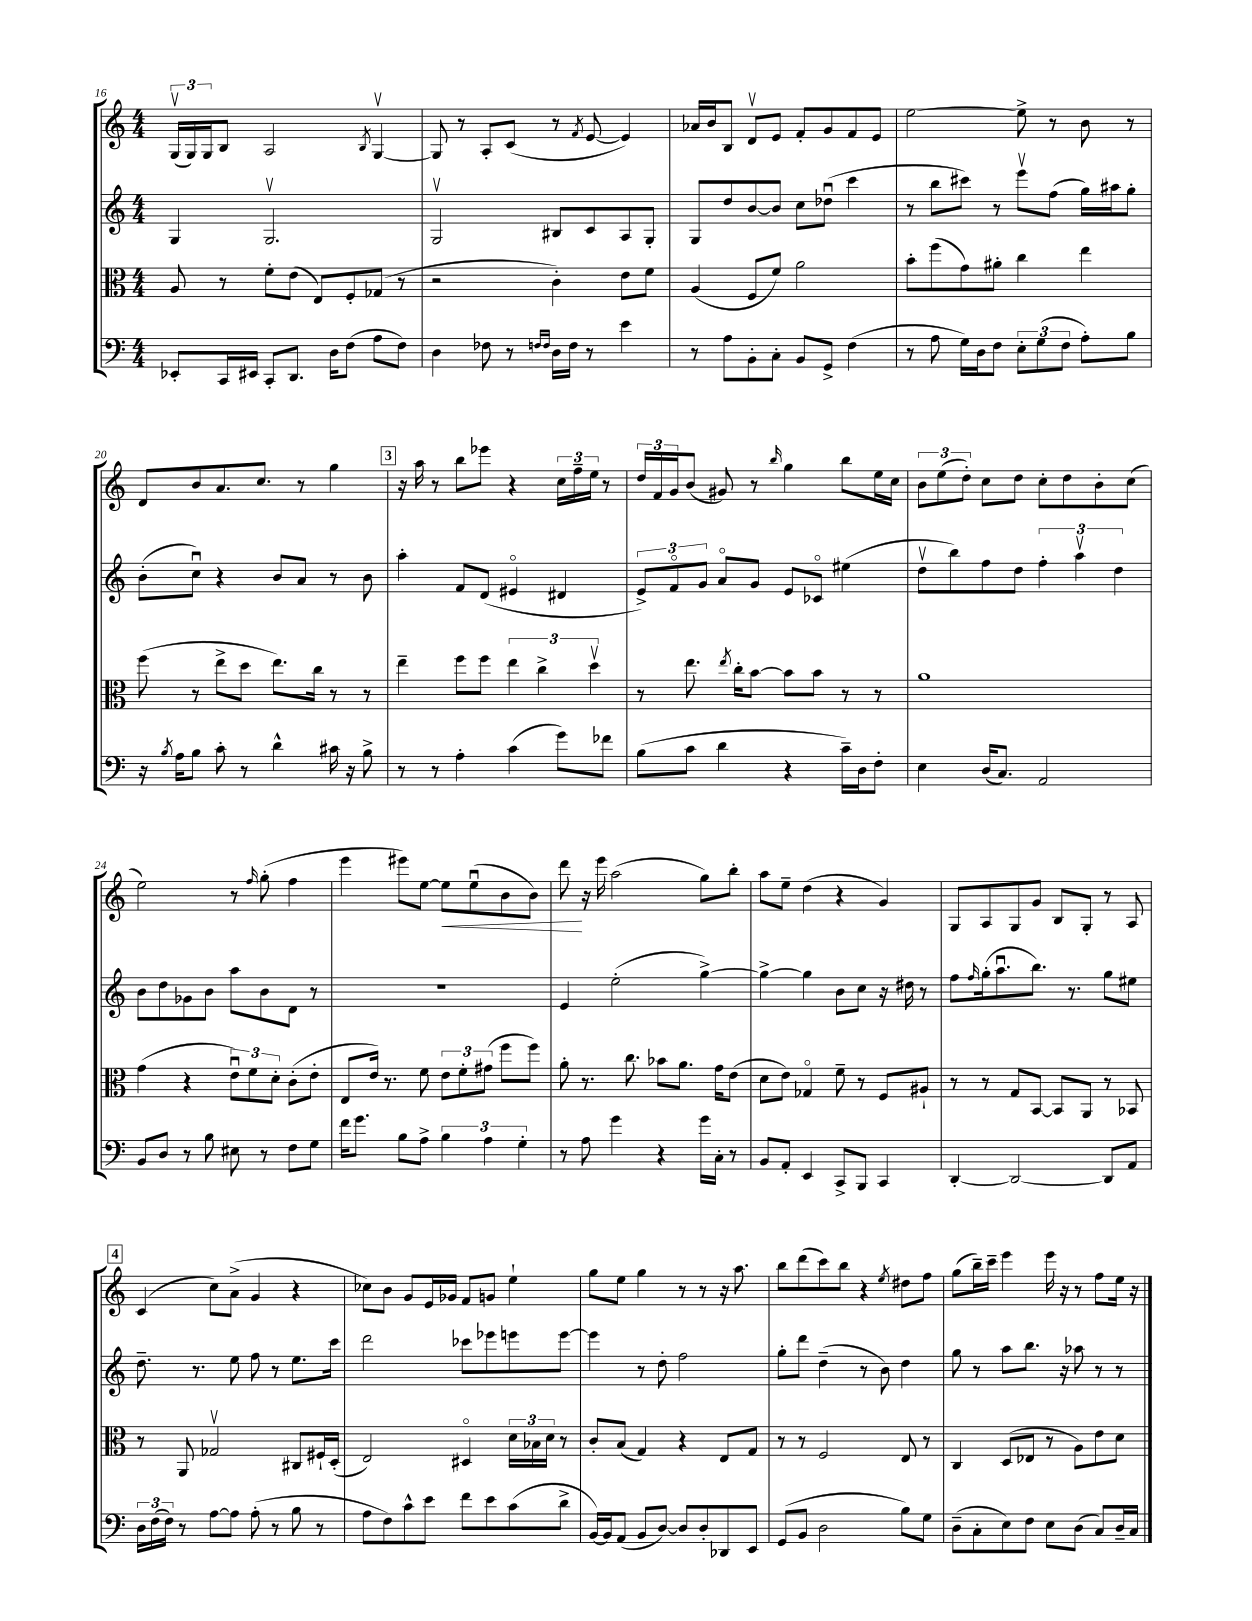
<<
\new StaffGroup <<
\new Staff = "s0" {
    \clef treble \key c \major \numericTimeSignature \time 4/4
    \tuplet 3/2 { g16\upbow( g16) g16 } b8 a2 \acciaccatura { b8 } g4~\upbow |
    g8 r8 a8-. c'8( r8 \acciaccatura { f'8 } e'8~ e'4) |
    aes'16 b'16 b8 d'8\upbow e'8 f'8-. g'8 f'8 e'8 |
    e''2~ e''8-> r8 b'8 r8 |
    d'8 b'8 a'8. c''8. r8 g''4 |
    \mark \markup { \box "3" } r16 a''16 r8 b''8 ees'''8 r4 \tuplet 3/2 { c''16 f''16-- e''16 } r8 |
    \tuplet 3/2 { d''16 f'16 g'16 } b'8( gis'8) r8 \grace { b''16 } g''4 b''8 e''16 c''16 |
    \tuplet 3/2 { b'8 e''8( d''8-.) } c''8 d''8 c''8-. d''8 b'8-. c''8( |
    e''2) r8 \grace { f''16 } g''8-.( f''4 |
    e'''4 eis'''8) e''8~ e''8\< e''8\downbow( b'8 b'8) |
    d'''8\! r16 e'''16 a''2( g''8) b''8-. |
    a''8 e''8-- d''4( r4 g'4) |
    g8 a8 g8 g'8 b8 g8-. r8 a8 |
    \mark \markup { \box "4" } c'4( c''8) a'8->( g'4 r4 |
    ces''8) b'8 g'8 e'16 ges'16 f'8 g'8 e''4-! |
    g''8 e''8 g''4 r8 r8 r16 a''8. |
    b''8 d'''8( c'''8) b''8 r4 \acciaccatura { e''8 } dis''8 f''8 |
    g''8( b''16--) c'''16-- e'''4 e'''16 r16 r8 f''8 e''16 r16 \bar "|." |
}
\new Staff = "s1" {
    \clef treble \key c \major \numericTimeSignature \time 4/4
    g4 g2.\upbow |
    g2\upbow bis8 c'8 a8 g8-. |
    g8 d''8 b'8~ b'8 c''8 des''8\downbow( c'''4 |
    r8 b''8 cis'''8) r8 e'''8\upbow f''8( g''16) ais''16 g''8-. |
    b'8-.( c''8\downbow) r4 b'8 a'8 r8 b'8 |
    \mark \markup { \box "3" } a''4-. f'8 d'8( eis'4\flageolet dis'4 |
    \tuplet 3/2 { e'8->) f'8\flageolet g'8 } a'8\flageolet g'8 e'8 ces'8\flageolet eis''4( |
    d''8\upbow b''8) f''8 d''8 \tuplet 3/2 { f''4-. a''4\upbow d''4 } |
    b'8 d''8 ges'8 b'8 a''8 b'8 d'8 r8 |
    r1 |
    e'4 e''2-.( g''4~->) |
    g''4~-> g''4 b'8 c''8 r16 dis''16 r8 |
    f''8 \grace { f''16 } g''16-.( a''8.\downbow b''8.) r8. g''8 eis''8 |
    \mark \markup { \box "4" } d''8.-- r8. e''8 f''8 r8 e''8. c'''16 |
    d'''2 ces'''8 ees'''8 e'''8 e'''8~ |
    e'''4 r8 d''8-. f''2 |
    g''8-. d'''8 d''4--( r8 b'8) d''4 |
    g''8 r8 a''8 b''8. r16 aes''8 r8 r8 \bar "|." |
}
\new Staff = "s2" {
    \clef alto \key c \major \numericTimeSignature \time 4/4
    a8 r8 f'8-. e'8( e8) f8-. ges8( r8 |
    r2 c'4-.) e'8 f'8 |
    a4( f8 f'8) a'2 |
    b'8-. f''8( g'8) ais'8-. c''4 e''4 |
    f''8( r8 e''8-> d''8 e''8.) c''16 r8 r8 |
    \mark \markup { \box "3" } e''4-- f''8 f''8 \tuplet 3/2 { e''4 c''4-> d''4\upbow } |
    r8 e''8. \acciaccatura { e''8 } c''16-. b'8~ b'8 b'8 r8 r8 |
    a'1 |
    g'4( r4 \tuplet 3/2 { e'8\downbow) f'8 d'8-. } c'8-.( e'8-. |
    e8 e'16) r8. f'8 \tuplet 3/2 { e'8 f'8-. gis'8( } f''8 f''8) |
    a'8-. r8. c''8. bes'8 a'8. g'16 e'8( |
    d'8 e'8) ges4\flageolet f'8-- r8 f8 ais8-! |
    r8 r8 g8 b,8~ b,8 a,8 r8 bes,8 |
    \mark \markup { \box "4" } r8 a,8 ges2\upbow cis8 fis16-! d16-.( |
    e2) dis4\flageolet \tuplet 3/2 { d'16 bes16 d'16 } r8 |
    c'8-. b8( g4) r4 e8 g8 |
    r8 r8 f2 e8 r8 |
    c4 d8( ees8 r8 a8) e'8 d'8 \bar "|." |
}
\new Staff = "s3" {
    \clef bass \key c \major \numericTimeSignature \time 4/4
    ees,8-. c,16 eis,16 c,8-. d,8. d16 f8( a8 f8) |
    d4 fes8 r8 \grace { f16 f16 } d16 f16 r8 e'4 |
    r8 a8 b,8-. c8-. b,8 g,8-> f4( |
    r8 a8 g16) d16 f8 \tuplet 3/2 { e8-. g8( f8 } a8-.) b8 |
    r16 \acciaccatura { b8 } a16 b8 c'8-. r8 d'4-^ cis'16 r16 b8-> |
    \mark \markup { \box "3" } r8 r8 a4-. c'4( g'8) fes'8 |
    b8( c'8 d'4 r4 c'16--) d16 f8-. |
    e4 d16( c8.) a,2 |
    b,8 d8 r8 b8 eis8 r8 f8 g8 |
    f'16 g'8. b8 a8-> \tuplet 3/2 { b4 a4 g4-. } |
    r8 a8 g'4 r4 g'16 c16-. r8 |
    b,8 a,8-. e,4 c,8-> b,,8 c,4 |
    d,4~-. d,2~ d,8 a,8 |
    \mark \markup { \box "4" } \tuplet 3/2 { d16 f16( f16) } r8 a8~ a8 a8-.( r8 b8 r8 |
    a8 f8) c'8-^ e'8 f'8 e'8 c'8( d'8-> |
    b,16~) b,16 a,8( b,8 d8~) d8 d8-. des,8 e,8 |
    g,8( b,8 d2 b8) g8 |
    d8--( c8-. e8) f8 e8 d8( c8) d16-- c16 \bar "|." |
}
>>
>>
\layout { \context { \Score currentBarNumber = #16 } }
